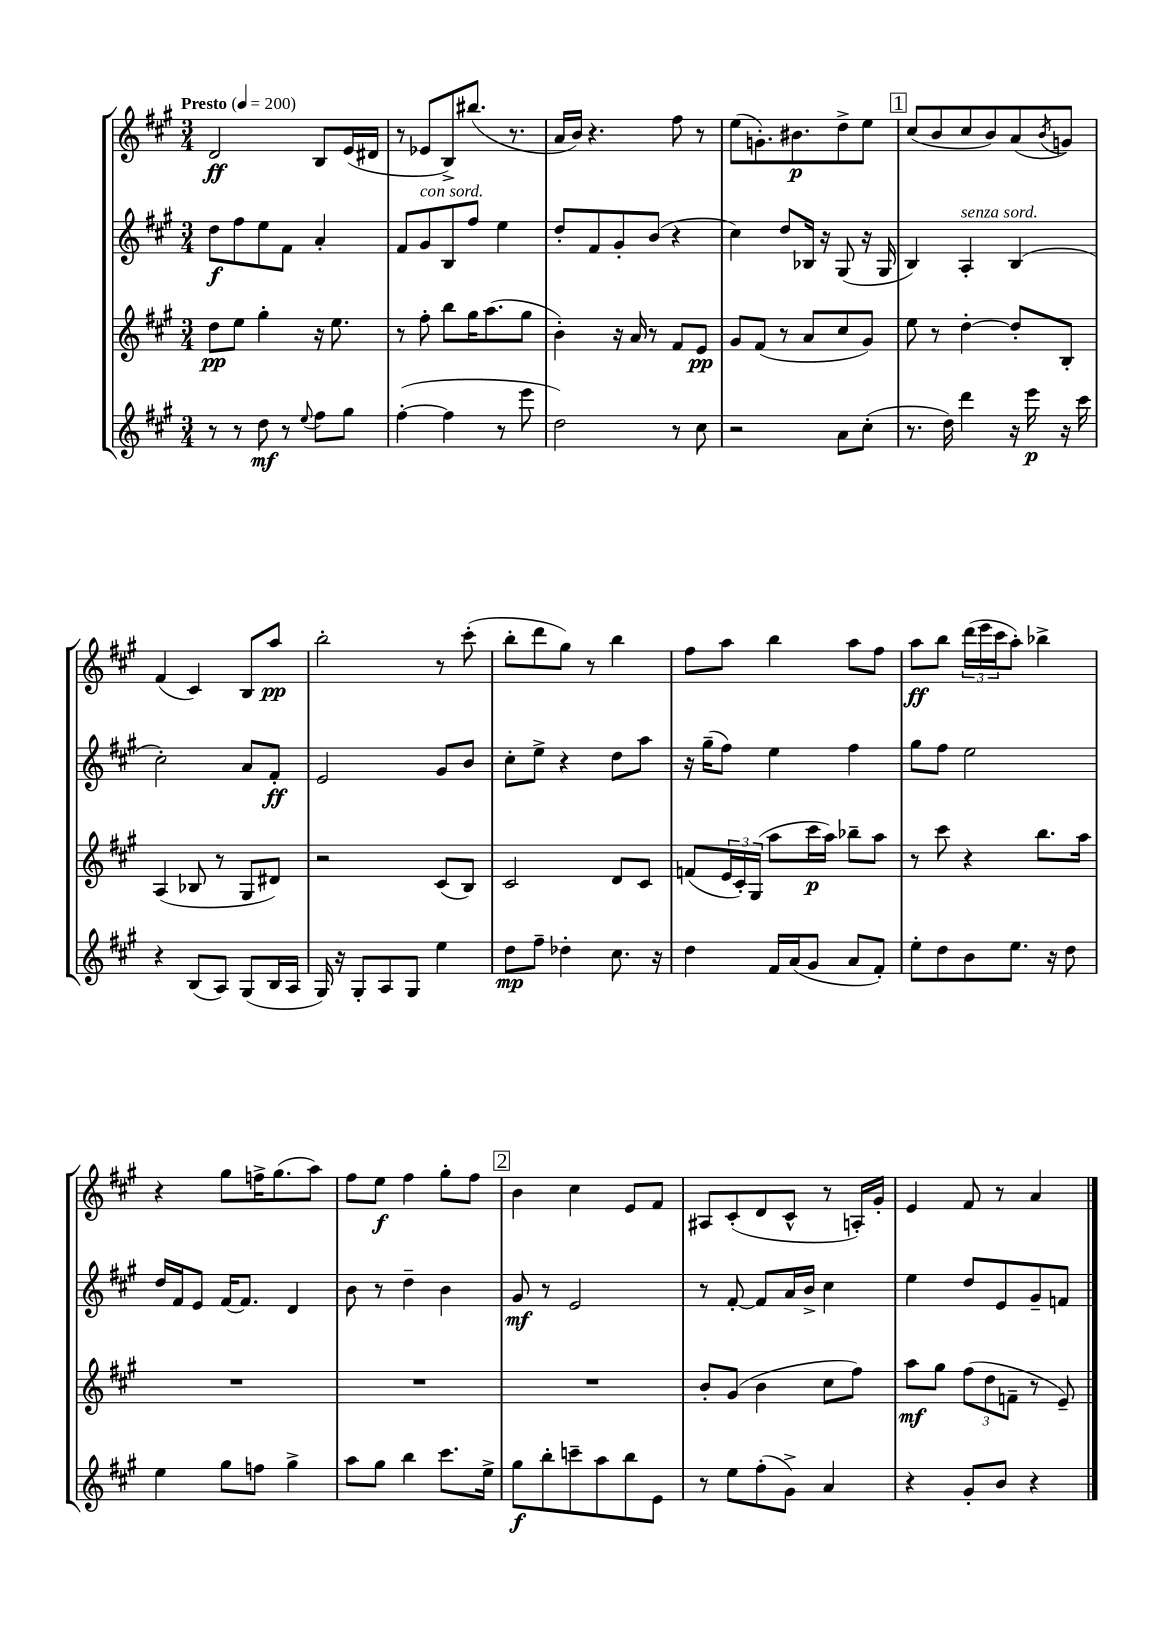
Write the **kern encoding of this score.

**kern	**kern	**kern	**kern
*staff4	*staff3	*staff2	*staff1
*clefG2	*clefG2	*clefG2	*clefG2
*k[f#c#g#]	*k[f#c#g#]	*k[f#c#g#]	*k[f#c#g#]
*M3/4	*M3/4	*M3/4	*M3/4
*MM200	*MM200	*MM200	*MM200
8r	8dd	8dd	2d
8r	8ee	8ff#	.
8dd	4gg#'	8ee	.
8r	.	8f#	.
8qqee	.	.	.
8ff#	16r	4a'	8B
.	8.ee	.	.
8gg#	.	.	(16e
.	.	.	16d#
=	=	=	=
([4ff#'	8r	8f#	8r
.	8ff#'	8g#	8e-
4ff#]	8bb	8B	8B^)
.	16gg#	8ff#	(8.bb#
.	(8.aa	.	.
8r	.	4ee	.
.	.	.	8.r
8eee	8gg#	.	.
=	=	=	=
2dd)	4b')	8dd'	16a
.	.	.	16b)
.	.	8f#	4.r
.	16r	8g#'	.
.	16a	.	.
.	8r	(8b	.
8r	8f#	4r	8ff#
8cc#	8e	.	8r
=	=	=	=
2r	8g#	4cc#)	(8ee
.	(8f#	.	8.g')
.	8r	8dd	.
.	.	.	8.b#
.	8a	16B-	.
.	.	16r	.
8a	8cc#	(8G#	8dd^
(8cc#'	8g#)	16r	8ee
.	.	16G#	.
=	=	=	=
8.r	8ee	4B)	(8cc#
.	8r	.	8b
16dd)	.	.	.
4ddd	[4dd'	4A'	8cc#
.	.	.	8b)
16r	8dd']	(4B	(8a
16eee	.	.	.
.	.	.	8qb
16r	8B'	.	8g)
16ccc#	.	.	.
=	=	=	=
4r	(4A	2cc#')	(4f#
(8B	8B-	.	4c#)
8A)	8r	.	.
(8G#	8G#	8a	8B
16B	8d#)	8f#'	8aa
16A	.	.	.
=	=	=	=
16G#)	2r	2e	2bb'
16r	.	.	.
8G#'	.	.	.
8A	.	.	.
8G#	.	.	.
4ee	(8c#	8g#	8r
.	8B)	8b	(8ccc#'
=	=	=	=
8dd	2c#	8cc#'	8bb'
8ff#~	.	8ee^	8ddd
4dd-'	.	4r	8gg#)
.	.	.	8r
8.cc#	8d	8dd	4bb
.	8c#	8aa	.
16r	.	.	.
=	=	=	=
4dd	(8f	16r	8ff#
.	.	(16gg#~	.
.	24e	8ff#)	8aa
.	24c#')	.	.
.	(24G#	.	.
16f#	8aa	4ee	4bb
(16a	.	.	.
8g#	16ccc#	.	.
.	16aa)	.	.
8a	8bb-~	4ff#	8aa
8f#')	8aa	.	8ff#
=	=	=	=
8ee'	8r	8gg#	8aa
8dd	8ccc#	8ff#	8bb
8b	4r	2ee	(24ddd
.	.	.	24eee
.	.	.	24ccc#
8.ee	.	.	8aa')
.	8.bb	.	4bb-^
16r	.	.	.
8dd	.	.	.
.	16aa	.	.
=	=	=	=
4ee	2.r	16dd	4r
.	.	16f#	.
.	.	8e	.
8gg#	.	[16f#	8gg#
.	.	8.f#]	.
8ff	.	.	16ff^
.	.	.	(8.gg#
4gg#^	.	4d	.
.	.	.	8aa)
=	=	=	=
8aa	2.r	8b	8ff#
8gg#	.	8r	8ee
4bb	.	4dd~	4ff#
8.ccc#	.	4b	8gg#'
.	.	.	8ff#
16ee^	.	.	.
=	=	=	=
8gg#	2.r	8g#	4b
8bb'	.	8r	.
8ccc~	.	2e	4cc#
8aa	.	.	.
8bb	.	.	8e
8e	.	.	8f#
=	=	=	=
8r	8b'	8r	8A#
8ee	(8g#	[8f#'	(8c#'
(8ff#'	4b	8f#]	8d
8g#^)	.	16a	8c#^^
.	.	16b^	.
4a	8cc#	4cc#	8r
.	8ff#)	.	16A')
.	.	.	16g#'
=	=	=	=
4r	8aa	4ee	4e
.	8gg#	.	.
8g#'	(12ff#	8dd	8f#
.	12dd	.	.
8b	.	8e	8r
.	12f~	.	.
4r	8r	8g#~	4a
.	8e~)	8f	.
==	==	==	==
*-	*-	*-	*-
